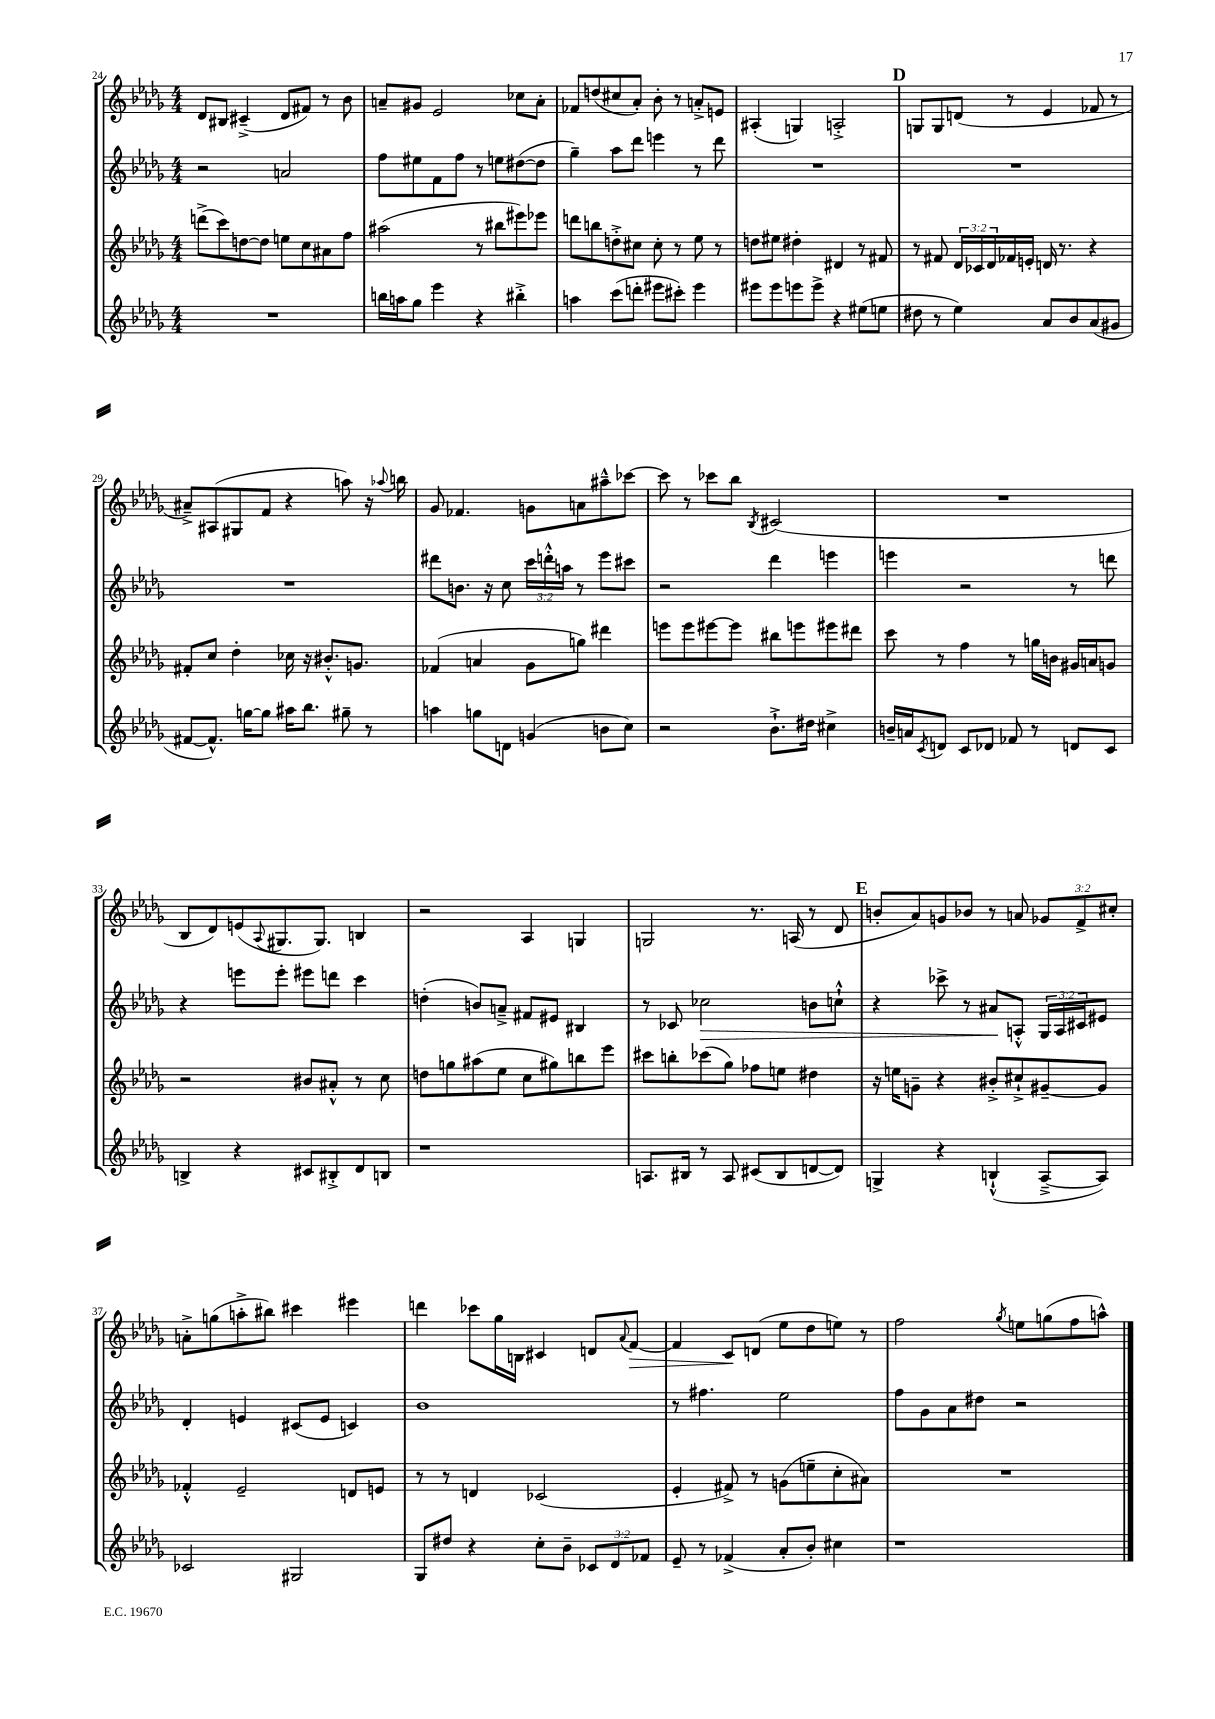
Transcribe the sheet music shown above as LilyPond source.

<<
\new StaffGroup <<
\new Staff = "s0" {
    \clef treble \key des \major \numericTimeSignature \time 4/4 \override Staff.TupletNumber.text = #tuplet-number::calc-fraction-text
    des'8 bis8 cis'4--->( des'8 fis'8) r8 bes'8 |
    a'8-- gis'8 ees'2 ces''8 a'8-. |
    fes'8 d''8( cis''8 aes'8-.) bes'8-. r8 a'8-.-> e'8 |
    ais4-.( g4) a2-.-> |
    \mark \markup { \bold "D" } g8 g8 d'8( r8 ees'4 fes'8 r8 |
    ais'8--->) ais8( gis8 f'8 r4 a''8) r16 \appoggiatura { aes''8 } b''16 |
    ges'8 fes'4. g'8 a'8 ais''8---^ ces'''8~ |
    ces'''8 r8 ces'''8 bes''8 \acciaccatura { bes8 } cis'2( |
    R1 |
    bes8 des'8) e'8( \appoggiatura { aes8 } gis8. gis8.) b4 |
    r2 aes4 g4 |
    g2 r8. a16( r8 des'8 |
    \mark \markup { \bold "E" } b'8-. aes'8) g'8 bes'8 r8 a'8 \tuplet 3/2 { ges'8 f'8-> cis''8-. } |
    a'8-.-> g''8( a''8-.-> bis''8) cis'''4 eis'''4 |
    d'''4 ces'''8 ges''16 b16 cis'4 d'8 \appoggiatura { aes'8 } f'8~\> |
    f'4 c'8\! d'8( ees''8 des''8 e''8) r8 |
    f''2 \acciaccatura { ges''8 } e''8 g''8( f''8 a''8-^) \bar "|." |
}
\new Staff = "s1" {
    \clef treble \key des \major \numericTimeSignature \time 4/4 \override Staff.TupletNumber.text = #tuplet-number::calc-fraction-text
    r2 a'2 |
    f''8 eis''8 f'8 f''8 r8 e''8 dis''8~( dis''8 |
    ges''4--) aes''8 des'''8 e'''4 r8 des'''8 |
    R1 |
    \mark \markup { \bold "D" } R1 |
    R1 |
    dis'''8 b'8. r16 c''8 \tuplet 3/2 { c'''16 d'''16-.-^ a''16 } r8 ees'''8 cis'''8 |
    r2 des'''4 e'''4 |
    e'''4 r2 r8 d'''8 |
    r4 e'''8 e'''8-. eis'''8 d'''8 c'''4 |
    d''4-.( b'8) a'8---> fis'8 eis'8 bis4 |
    r8 ces'8 ces''2\> b'8 c''8-!-^ |
    \mark \markup { \bold "E" } r4 ces'''8-> r8 ais'8\! a8-.-^ \tuplet 3/2 { ges16 a16 cis'16 } eis'8 |
    des'4-. e'4 cis'8( e'8 c'4) |
    bes'1 |
    r8 fis''4. ees''2 |
    f''8 ges'8 aes'8 dis''8 r2 \bar "|." |
}
\new Staff = "s2" {
    \clef treble \key des \major \numericTimeSignature \time 4/4 \override Staff.TupletNumber.text = #tuplet-number::calc-fraction-text
    d'''8->( c'''8) d''8~ d''8 e''8 c''8 ais'8 f''8 |
    ais''2( r8 bis''8 eis'''8) ees'''8 |
    d'''8 b''8 d''8-.-> cis''8 cis''8-. r8 ees''8 r8 |
    d''8 eis''8 dis''4-. dis'4 r8 fis'8 |
    \mark \markup { \bold "D" } r8 fis'8 \tuplet 3/2 { des'16 ces'16 des'16 } fes'16 e'16-. d'16 r8. r4 |
    fis'8-. c''8 des''4-. ces''16 r16 bis'8.-.-^ g'8. |
    fes'4( a'4 ges'8 g''8) dis'''4 |
    e'''8 e'''8 eis'''8~ eis'''8 bis''8 e'''8 eis'''8 dis'''8 |
    c'''8 r8 f''4 r8 g''16 b'16 gis'16 a'16 g'8 |
    r2 bis'8 ais'8-.-^ r8 c''8 |
    d''8 g''8 ais''8( ees''8 c''8 gis''8) b''8 ees'''8 |
    cis'''8 b''8-. ces'''8( ges''8) fes''8 e''8 dis''4 |
    \mark \markup { \bold "E" } r16 e''16 g'8-- r4 bis'8-.-> cis''8-!-> gis'8~-- gis'8 |
    fes'4-.-^ ees'2-- d'8 e'8 |
    r8 r8 d'4 ces'2( |
    ees'4-. fis'8->) r8 g'8( e''8-- c''8-. ais'8) |
    R1 \bar "|." |
}
\new Staff = "s3" {
    \clef treble \key des \major \numericTimeSignature \time 4/4 \override Staff.TupletNumber.text = #tuplet-number::calc-fraction-text
    R1 |
    b''16 a''16 ges''8 ees'''4 r4 bis''4-.-> |
    a''4 c'''8( d'''8-. eis'''8 cis'''8-.) eis'''4 |
    eis'''8 eis'''8 e'''8 e'''8-> r4 eis''8( e''8 |
    \mark \markup { \bold "D" } dis''8 r8 ees''4) aes'8 bes'8 aes'8( gis'8 |
    fis'8~ fis'8.-^) g''16~ g''8 ais''16 bes''8. gis''8-- r8 |
    a''4 g''8 d'8 g'4( b'8 c''8) |
    r2 bes'8.-!-> dis''16 cis''4-> |
    b'16-- a'16 \acciaccatura { c'8 } d'8 c'8 des'8 fes'8 r8 d'8 c'8 |
    b4-> r4 cis'8 bis8-.-> des'8 b8 |
    r1 |
    a8. bis16 r8 a8 cis'8( bis8 d'8~ d'8) |
    \mark \markup { \bold "E" } g4-> r4 b4-!-^( aes8~---> aes8) |
    ces'2 gis2 |
    ges8 dis''8 r4 c''8-. bes'8-- \tuplet 3/2 { ces'8 des'8 fes'8 } |
    ees'8-- r8 fes'4->( aes'8-. bes'8-.) cis''4 |
    r1 \bar "|." |
}
>>
>>
\layout { \context { \Score currentBarNumber = #24 } }
